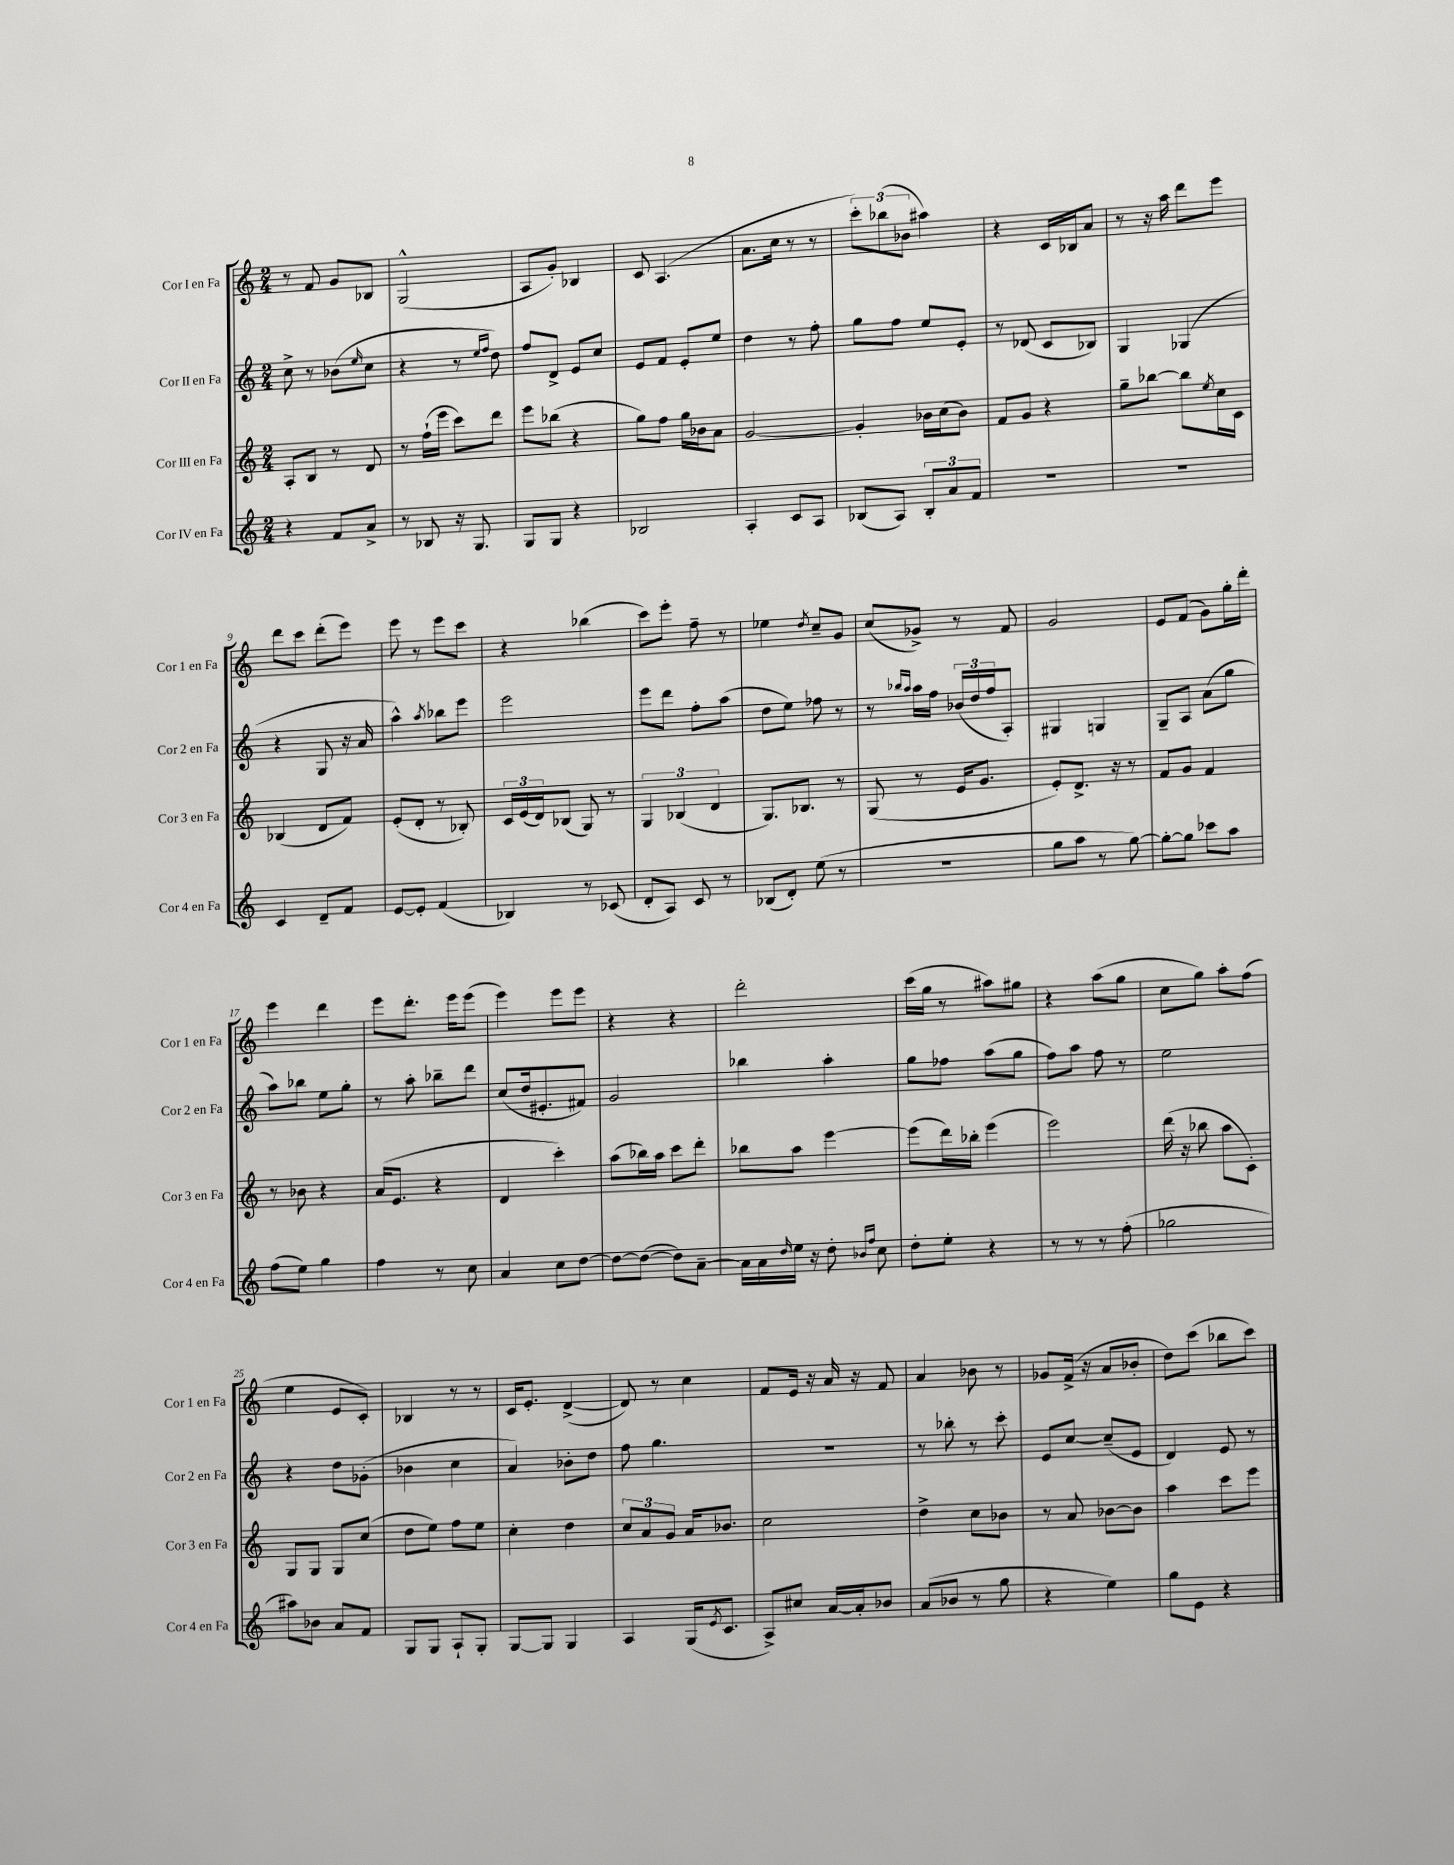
<<
\new StaffGroup <<
\new Staff = "s0" \with { instrumentName = "Cor I en Fa" shortInstrumentName = "Cor 1 en Fa" } {
    \clef treble \key c \major \numericTimeSignature \time 2/4
    r8 f'8 g'8 bes8 |
    g2-^( |
    a8 g'8-.) bes4 |
    c'8 a4.( |
    a'8. c''16 r8 r8 |
    \tuplet 3/2 { c'''8-.) bes''8( bes'8 } ais''4) |
    r4 c'16 bes16 a'8 |
    r8 r16 a''16 d'''8 e'''8 |
    d'''8 c'''8 d'''8-.( e'''8) |
    e'''8 r8 e'''8 c'''8 |
    r4 bes''4( |
    c'''8) e'''8-. f''8-- r8 |
    ees''4 \acciaccatura { d''8 } c''8-- g'8 |
    c''8( ges'8->) r8 f'8 |
    g'2 |
    e'8 f'8( g'8) g''16-. d'''16-. |
    e'''4 d'''4 |
    e'''8 d'''8.-. e'''16 e'''8( |
    e'''4) e'''8 e'''8 |
    r4 r4 |
    d'''2-. |
    c'''16( g''16 r8 ais''8) gis''8 |
    r4 a''8( g''8 |
    c''8 g''8) a''8-. f''8( |
    e''4 e'8 c'8-.) |
    bes4 r8 r8 |
    c'16 e'8.-. d'4~->( |
    d'8) r8 c''4 |
    f'8 e'16 r16 a'16 r16 f'8 |
    a'4 bes'8 r8 |
    ges'8 f'16->( r16 a'8 bes'8-. |
    d''8) c'''8( bes''8 c'''8) \bar "|." |
}
\new Staff = "s1" \with { instrumentName = "Cor II en Fa" shortInstrumentName = "Cor 2 en Fa" } {
    \clef treble \key c \major \numericTimeSignature \time 2/4
    c''8-> r8 bes'8( \grace { e''16 } c''8 |
    r4 r8 \grace { e''16 f''16 } d''8) |
    f''8 d'8-> e'8 c''8 |
    e'8 f'8 e'8-. e''8 |
    d''4 r8 f''8-. |
    g''8 f''8 e''8 e'8-. |
    r8 des'8( c'8 bes8) |
    g4 ges4( |
    r4 g8 r16 a'16 |
    a''4-^) \acciaccatura { a''8 } bes''8 e'''8 |
    e'''2 |
    e'''8 d'''8 f''8-. a''8( |
    d''8 e''8) fes''8 r8 |
    r8 \grace { bes''16 a''16 } a''16 f''16 \tuplet 3/2 { bes'16( d''16 f''16 } a8-.) |
    gis4 g4 |
    g8-- a8 a'8( g''8 |
    a''8) bes''8 e''8 g''8-. |
    r8 a''8-. bes''8-- d'''8 |
    c''8( d''16 eis'8.-. fis'8) |
    g'2 |
    bes''4 a''4-. |
    g''8 fes''8 a''8( g''8 |
    f''8) a''8 f''8 r8 |
    e''2 |
    r4 d''8 ges'8-.( |
    bes'4 c''4 |
    a'4) bes'8-. d''8 |
    f''8 g''4. |
    R2 |
    r8 bes''8-. r8 c'''8-. |
    e'8 c''8~ c''8--( e'8 |
    d'4) e'8 r8 \bar "|." |
}
\new Staff = "s2" \with { instrumentName = "Cor III en Fa" shortInstrumentName = "Cor 3 en Fa" } {
    \clef treble \key c \major \numericTimeSignature \time 2/4
    a8-. b8 r8 d'8 |
    r8 f''16-!( e'''16 c'''8) d'''8 |
    e'''8 bes''8( r4 |
    g''8) f''8 g''16 bes'16 a'8 |
    g'2~ |
    g'4-. bes'16 c''16( bes'8) |
    f'8 g'8 r4 |
    g''8-- bes''8~ bes''8 \acciaccatura { e''8 } c''16 c'16 |
    bes4( d'8 f'8) |
    e'8-.( d'8-. r8 bes8-.) |
    \tuplet 3/2 { c'16 e'16( d'16) } bes8( g8) r8 |
    \tuplet 3/2 { g4 bes4( d'4 } |
    g8.) bes8. r8 |
    g8( r8 e'16 g'8. |
    e'8-.) d'8.-> r16 r8 |
    f'8 g'8 f'4 |
    r8 bes'8 r4 |
    a'16( e'8. r4 |
    d'4 c'''4-.) |
    a''8( bes''16) a''16 c'''8 d'''8-. |
    bes''8 a''8 e'''4~ |
    e'''8( d'''16) bes''16-. e'''4( |
    e'''2) |
    d'''16( r16 bes''8 a''8 c'8-.) |
    g8 g8 g8 c''8( |
    d''8 e''8) f''8 e''8 |
    c''4-. d''4 |
    \tuplet 3/2 { c''8 a'8 g'8 } a'16 bes'8. |
    c''2 |
    d''4-> c''8 bes'8 |
    r8 a'8 bes'8~ bes'8 |
    a''4 c'''8 e'''8 \bar "|." |
}
\new Staff = "s3" \with { instrumentName = "Cor IV en Fa" shortInstrumentName = "Cor 4 en Fa" } {
    \clef treble \key c \major \numericTimeSignature \time 2/4
    r4 f'8 a'8-> |
    r8 bes8 r16 g8. |
    g8 g8 r4 |
    bes2 |
    a4-. c'8 a8 |
    bes8( a8) \tuplet 3/2 { bes8-. a'8 f'8 } |
    R2 |
    R2 |
    c'4 d'8-- f'8 |
    e'8~ e'8-. f'4( |
    bes4) r8 ces'8( |
    d'8-. a8) c'8 r8 |
    bes8( d'8-.) e''8( r8 |
    R2 |
    g''8 a''8 r8 g''8~) |
    g''8~-. g''8 ces'''8 a''8 |
    f''8( e''8) g''4 |
    f''4 r8 c''8 |
    a'4 c''8 d''8~ |
    d''8~ d''8~( d''8) a'8~-- |
    a'16 a'16 \grace { d''16 } e''16 r16 d''8-. \grace { bes'16 f''16 } c''8 |
    d''8-. e''8-. r4 |
    r8 r8 r8 f''8-.( |
    ges''2 |
    ais''8) bes'8 a'8 f'8 |
    g8 g8 a8-! g8-. |
    g8~ g8 g4 |
    a4 g16( \acciaccatura { e'8 } c'8. |
    a8->) cis''8 a'16~ a'16-. bes'8 |
    a'8( bes'8 r8 g''8 |
    r4 e''4) |
    g''8 e'8 r4 \bar "|." |
}
>>
>>
